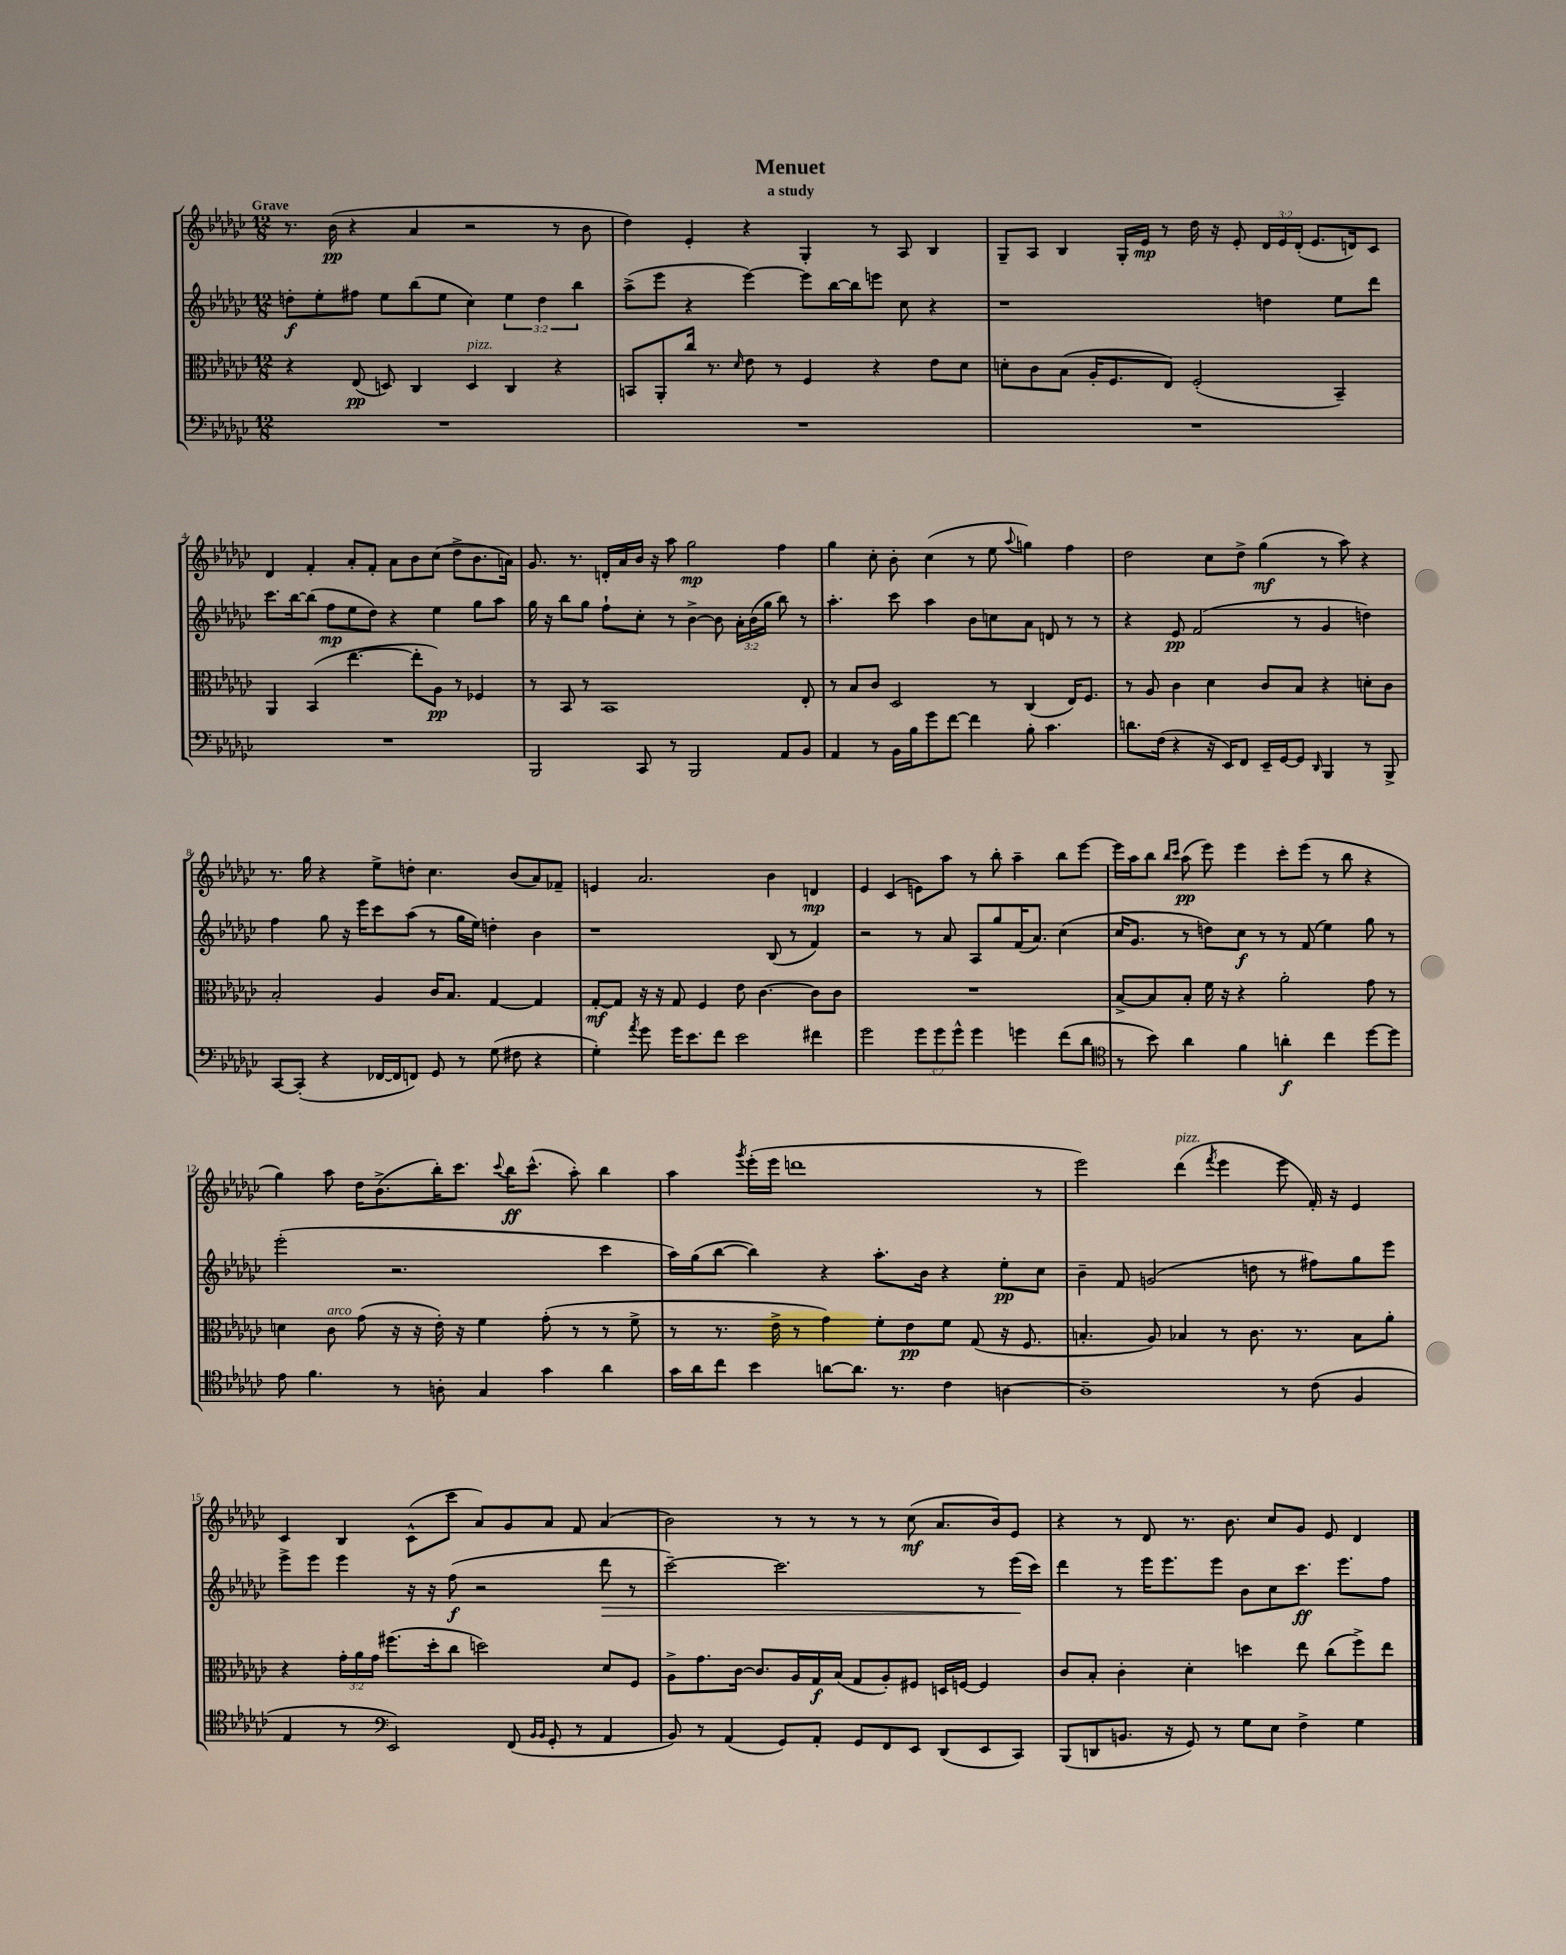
\header { title = "Menuet" subtitle = "a study" }
<<
\new StaffGroup <<
\new Staff = "s0" {
    \clef treble \key ges \major \numericTimeSignature \time 12/8 \override Staff.TupletNumber.text = #tuplet-number::calc-fraction-text \tempo "Grave"
    \autoBeamOff r8. bes'16\pp( r4 aes'4 r2 r8 bes'8 |
    des''4) ees'4-. r4 ges4-. r8 aes8 bes4 |
    ges8[-- aes8] bes4 ges16[-. ees'16]\mp r8 des''16 r16 ees'8-. \tuplet 3/2 { des'16[ ees'16 des'16]-.( } ees'8.[ d'16) ces'8] |
    des'4 f'4-. aes'8[-. f'8]-. aes'8[ bes'8 ces''8]( des''8[-> bes'8. a'16]) |
    ges'8. r8. d'16[-. aes'16 bes'16] r16 aes''8 ges''2\mp f''4 |
    ges''4 ces''8-. bes'8-. ces''4( r8 ees''8 \appoggiatura { aes''8 } g''4) f''4 |
    des''2 ces''8[ des''8]-> ges''4\mf( r8 aes''8) r4 |
    r8. ges''16 r4 ees''8[-> d''8]-. ces''4. bes'8[( aes'8) fes'8]-- |
    e'4 aes'2. bes'4 d'4\mp |
    ees'4 ces'4( e'8[) aes''8] r8 bes''8-. aes''4-- bes''8[ ees'''8]~ |
    ees'''16[ aes''16 bes''8] \grace { bes''16[ ces'''16] } aes''8\pp( ees'''8) ees'''4 ces'''8[-. ees'''8]( r8 bes''8 r4 |
    ges''4) aes''8 des''16[ bes'8.->( bes''16-.) ces'''8.] \appoggiatura { ces'''8 } bes''16[\ff ces'''8.]-^( aes''8-.) bes''4 |
    aes''4 \acciaccatura { ges'''8 } ees'''16[-.( ees'''16] d'''1 r8 |
    ees'''2) des'''4^\markup { \italic "pizz." }( \acciaccatura { f'''8 } ees'''4 ees'''8 f'16-.) r16 ees'4 |
    ces'4 bes4 ces'8[-^( ces'''8] aes'8[) ges'8 aes'8] f'8 aes'4( |
    bes'2) r8 r8 r8 r8 ces''8\mf( aes'8.[ bes'16) ees'8] |
    r4 r8 des'8 r8. bes'8. ces''8[ ges'8] ees'8 des'4 \bar "|." |
}
\new Staff = "s1" {
    \clef treble \key ges \major \numericTimeSignature \time 12/8 \override Staff.TupletNumber.text = #tuplet-number::calc-fraction-text
    \autoBeamOff d''8[-.\f ees''8-. fis''8] ees''8[ bes''8( ees''8] ces''4) \tuplet 3/2 { ees''4 d''4 bes''4 } |
    aes''8[->( ees'''8] r4 ees'''4~) ees'''8[ bes''16~ bes''16 e'''8] ces''8 r4 |
    r1 d''4 ees''8[ des'''8] |
    ces'''8.[ bes''16~ bes''8]( f''8[\mp ees''8 des''8]) r4 ees''4 ges''8[ aes''8] |
    ges''16 r16 bes''8[ ges''8] f''8[-! ces''8]-. r8 bes'4~-> bes'8 \tuplet 3/2 { aes'16[-. bes'16( ges''16] } bes''8) r8 |
    aes''4.-. ces'''8 aes''4 bes'8[ c''8 aes'8] d'8 r8 r8 |
    r4 ees'8\pp f'2( r8 ges'4 d''4) |
    f''4 ges''8 r16 ees'''16[ ces'''8 aes''8]( r8 ges''16[ ees''16]) d''4-. bes'4 |
    r1 bes8( r8 f'4) |
    r2 r8 aes'8 aes8[ ges''8 f'16( aes'8.]) ces''4( |
    ces''16[ ges'8.] r8 d''8[) ces''8]\f r8 r8 f'8( ees''4) ges''8 r8 |
    ees'''2-.( r2. ces'''4 |
    aes''16[) ges''16( bes''8]~ bes''4) r4 aes''8.[-. bes'16] r4 ees''8[-.\pp ces''8] |
    bes'4-- f'8 g'2( d''8 r8 fis''8[) ges''8 ees'''8] |
    ees'''8[-> ees'''8] ees'''4 r16 r16 f''8\f( r2 des'''8\> r8 |
    ces'''2~--) ces'''2. r8 ees'''16[\!( ces'''16]) |
    des'''4 r8 ees'''16[ ees'''8. ees'''8] bes'8[ ces''8 ces'''8.]\ff ees'''8.[ f''8] \bar "|." |
}
\new Staff = "s2" {
    \clef alto \key ges \major \numericTimeSignature \time 12/8 \override Staff.TupletNumber.text = #tuplet-number::calc-fraction-text
    \autoBeamOff r4 ees8\pp( d8) ces4 d4^\markup { \italic "pizz." } ces4 r4 |
    b,8[ aes,8-. ces''16] r8. \grace { des'16 } ees'8 r8 f4 r4 ees'8[ des'8] |
    d'8[-. ces'8 bes8]( aes16[-. f8. ees8]) f2-.( bes,4--) |
    aes,4 bes,4( ees''4.~ ees''8[-. aes8]\pp) r8 fes4 |
    r8 bes,8 r8 bes,1 ees8-. |
    r8 bes8[ ces'8] des2 r8 ces4( ees16[) f8.] |
    r8 aes8 ces'4 des'4 ces'8[ bes8] r4 d'8[-. ces'8] |
    bes2-. aes4 ces'16[ bes8.] ges4~ ges4 |
    ges8[~-.\mf ges8] r16 r16 ges8 f4 ees'8 ces'4.~ ces'8[ ces'8] |
    R1. |
    bes8[~-> bes8 bes8]-. f'16 r16 r4 aes'2-. ges'8 r8 |
    d'4 ces'8^\markup { \italic "arco" } ges'8( r16 r16 ees'16-.) r16 f'4 ges'8-.( r8 r8 f'8-> |
    r8 r8. ees'16-> r8 ges'4) f'8[-. ees'8\pp f'8] ges8( r16 f8. |
    b4.-. aes8) bes4 r8 ces'8. r8. bes8[ aes'8]-. |
    r4 \tuplet 3/2 { ges'16[-. aes'16 ges'16] } fis''8.[( des''16-. ces''8] d''2) des'8[ f8] |
    aes8[-> ges'8. ces'16]~ ces'8.[ aes16 ges16\f bes16]( ges8[ aes8-.) fis8] d16[ f16]~ f4 |
    ces'8[ bes8]-. ces'4-. des'4-. d''4 ees''8 ces''8[( f''8->) ees''8] \bar "|." |
}
\new Staff = "s3" {
    \clef bass \key ges \major \numericTimeSignature \time 12/8 \override Staff.TupletNumber.text = #tuplet-number::calc-fraction-text
    \autoBeamOff R1. |
    R1. |
    R1. |
    R1. |
    bes,,2 ces,8 r8 bes,,2 aes,8[ bes,8] |
    aes,4 r8 bes,16[ bes16 ges'8 f'8]~ f'4 bes8-. ces'4. |
    d'8.[ f16]( r4 r16 ees,16[) f,8] ees,16[-- ges,16~ ges,8] \grace { des,16 } bes,,4 r8 bes,,8-> |
    ces,8[~ ces,8]-.( r4 fes,16[~ fes,16 f,8]) ges,8 r8 ges8( fis8 r4 |
    ges4-.) \acciaccatura { aes'8 } ges'8 ges'16[ ees'8. f'8] ees'2 fis'4 |
    ges'2 \tuplet 3/2 { ges'8[ ges'8 ges'8]-^ } ges'4 g'4 f'8[( des'8] |
    \clef tenor r8 bes'8) aes'4 f'4 a'4-.\f ces''4 des''8[~ des''8] |
    ees'8 f'4. r8 a8-. ges4 ges'4 aes'4 |
    ges'16[ aes'16 ces''8] bes'4 a'8[~ a'8.] r8. ces'4 a4~ |
    a1-- r8 ces'8( f4 |
    ees4 r8 \clef bass ees,2) f,8( \grace { bes,16[ bes,16] } ges,8-. r8 aes,4 |
    bes,8) r8 aes,4( ges,8[) aes,8]-. ges,8[ f,8 ees,8] des,8[( ees,8 ces,8]) |
    bes,,8[( d,8 b,8.] r16 ges,8) r8 ges8[ ees8] f4-> ges4 \bar "|." |
}
>>
>>
